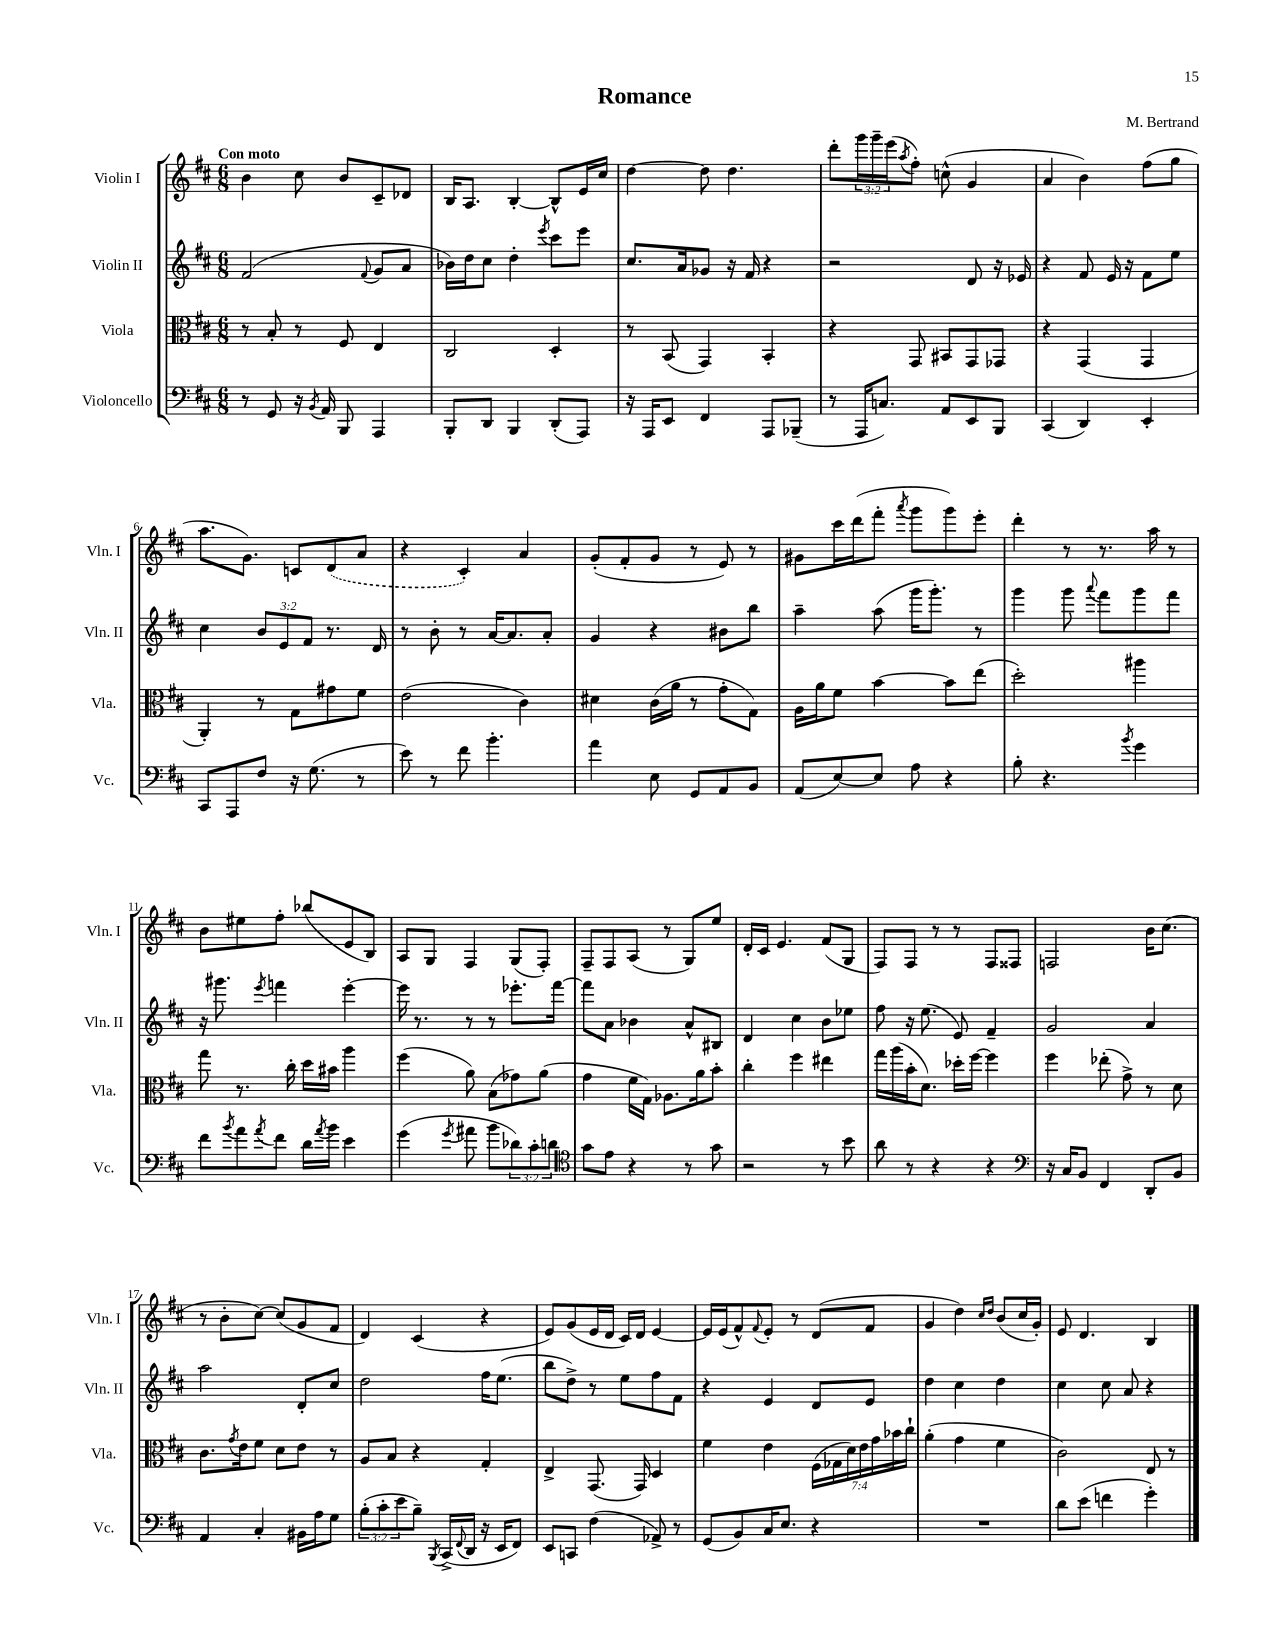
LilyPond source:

\header { title = "Romance" composer = "M. Bertrand" }
<<
\new StaffGroup <<
\new Staff = "s0" \with { instrumentName = "Violin I" shortInstrumentName = "Vln. I" } {
    \clef treble \key d \major \numericTimeSignature \time 6/8 \override Staff.TupletNumber.text = #tuplet-number::calc-fraction-text \tempo "Con moto"
    b'4 cis''8 b'8 cis'8-- des'8 |
    b16 a8. b4~-. b8-^ e'16 cis''16 |
    d''4~ d''8 d''4. |
    d'''8-. \tuplet 3/2 { g'''16 g'''16-- e'''16( } \acciaccatura { a''8 } fis''8-.) c''8-^( g'4 |
    a'4 b'4) fis''8( g''8 |
    a''8. g'8.) c'8 \once \slurDashed d'8( a'8 |
    r4 cis'4-.) a'4 |
    g'8-.( fis'8-. g'8 r8 e'8) r8 |
    gis'8 cis'''16 d'''16( fis'''8-. \acciaccatura { a'''8 } g'''8 g'''8) e'''8-. |
    d'''4-. r8 r8. a''16 r8 |
    b'8 eis''8 fis''8-. bes''8( e'8 b8) |
    a8 g8 fis4 g8( fis8-.) |
    fis8-- fis8 a8( r8 g8) e''8 |
    d'16-. cis'16 e'4. fis'8( g8 |
    fis8) fis8 r8 r8 fis8 fisis8 |
    f2 b'16 cis''8.( |
    r8 b'8-. cis''8~) cis''8( g'8 fis'8 |
    d'4) cis'4( r4 |
    e'8) g'8( e'16 d'16 cis'16) d'16 e'4~ |
    e'16 e'16( fis'8-^) \appoggiatura { fis'8 } e'8-. r8 d'8( fis'8 |
    g'4 d''4) \grace { cis''16 d''16 } b'8( cis''16 g'16-.) |
    e'8 d'4. b4 \bar "|." |
}
\new Staff = "s1" \with { instrumentName = "Violin II" shortInstrumentName = "Vln. II" } {
    \clef treble \key d \major \numericTimeSignature \time 6/8 \override Staff.TupletNumber.text = #tuplet-number::calc-fraction-text
    fis'2( \appoggiatura { fis'8 } g'8 a'8 |
    bes'16) d''16 cis''8 d''4-. \acciaccatura { e'''8 } cis'''8 e'''8 |
    cis''8. a'16 ges'8 r16 fis'16 r4 |
    r2 d'8 r16 ees'16 |
    r4 fis'8 e'16 r16 fis'8 e''8 |
    cis''4 \tuplet 3/2 { b'8 e'8 fis'8 } r8. d'16 |
    r8 b'8-. r8 a'16~ a'8. a'8-. |
    g'4 r4 bis'8 b''8 |
    a''4-- a''8( g'''16 g'''8.-.) r8 |
    g'''4 g'''8 \appoggiatura { a'''8 } fis'''8 g'''8 fis'''8 |
    r16 gis'''8. \acciaccatura { e'''8 } f'''4 e'''4~-. |
    e'''16 r8. r8 r8 ees'''8.-. fis'''16~ |
    fis'''8 a'8 bes'4 a'8-^ bis8 |
    d'4 cis''4 b'8 ees''8 |
    fis''8 r16 e''8.( e'8) fis'4-- |
    g'2 a'4 |
    a''2 d'8-. cis''8 |
    d''2 fis''16 e''8.( |
    b''8 d''8->) r8 e''8 fis''8 fis'8 |
    r4 e'4 d'8 e'8 |
    d''4 cis''4 d''4 |
    cis''4 cis''8 a'8 r4 \bar "|." |
}
\new Staff = "s2" \with { instrumentName = "Viola" shortInstrumentName = "Vla." } {
    \clef alto \key d \major \numericTimeSignature \time 6/8 \override Staff.TupletNumber.text = #tuplet-number::calc-fraction-text
    r8 b8-. r8 fis8 e4 |
    cis2 d4-. |
    r8 b,8( g,4) b,4-. |
    r4 g,8 bis,8 g,8 ges,8 |
    r4 g,4( g,4 |
    a,4-.) r8 g8 gis'8 fis'8 |
    e'2( cis'4) |
    dis'4 cis'16( a'16 r8 g'8-. g8) |
    a16 a'16 fis'8 b'4~ b'8 e''8( |
    d''2-.) ais''4 |
    g''8 r8. cis''16-. d''16 bis'16 a''4 |
    fis''4( a'8) b8( ges'8) a'8( |
    g'4 fis'16 g16) aes8. a'16 b'8-. |
    cis''4-. fis''4 eis''4 |
    g''16 a''16( b'16-. d'8.) des''16-. fis''16~ fis''4 |
    fis''4 ees''8-.( g'8->) r8 d'8 |
    cis'8. \acciaccatura { g'8 } e'16 fis'8 d'8 e'8 r8 |
    a8 b8 r4 g4-. |
    e4-> g,8.( g,16) d4 |
    fis'4 e'4 \tuplet 7/4 { fis16( ges16 d'16) e'16 g'16 bes'16 cis''16-! } |
    a'4-.( g'4 fis'4 |
    cis'2) e8 r8 \bar "|." |
}
\new Staff = "s3" \with { instrumentName = "Violoncello" shortInstrumentName = "Vc." } {
    \clef bass \key d \major \numericTimeSignature \time 6/8 \override Staff.TupletNumber.text = #tuplet-number::calc-fraction-text
    r8 g,8 r16 \acciaccatura { b,8 } a,16 b,,8 a,,4 |
    b,,8-. d,8 b,,4 d,8-.( a,,8) |
    r16 a,,16 e,8 fis,4 a,,8 bes,,8--( |
    r8 a,,16 c8.) a,8 e,8 b,,8 |
    cis,4( d,4) e,4-. |
    cis,8 a,,8 fis8 r16 g8.( r8 |
    e'8) r8 fis'8 b'4.-. |
    a'4 e8 g,8 a,8 b,8 |
    a,8( e8~) e8 a8 r4 |
    b8-. r4. \acciaccatura { b'8 } g'4 |
    fis'8 \acciaccatura { b'8 } a'8 \acciaccatura { a'8 } fis'8 d'16 \acciaccatura { a'8 } b'16 e'4 |
    g'4( \acciaccatura { g'8 } ais'8 b'8 \tuplet 3/2 { des'8) cis'8-. d'8 } |
    \clef tenor g'8 e'8 r4 r8 g'8 |
    r2 r8 b'8 |
    a'8 r8 r4 r4 |
    \clef bass r16 cis16 b,8 fis,4 d,8-. b,8 |
    a,4 cis4-. bis,16 a16 g8 |
    \tuplet 3/2 { b8-.( cis'8-. e'8 } b8--) \acciaccatura { b,,8 } cis,16->( \appoggiatura { fis,8 } d,16 r16 e,16 fis,8) |
    e,8 c,8 fis4( aes,8->) r8 |
    g,8( b,8) cis16 e8. r4 |
    R2. |
    d'8 e'8( f'4 g'4-.) \bar "|." |
}
>>
>>
